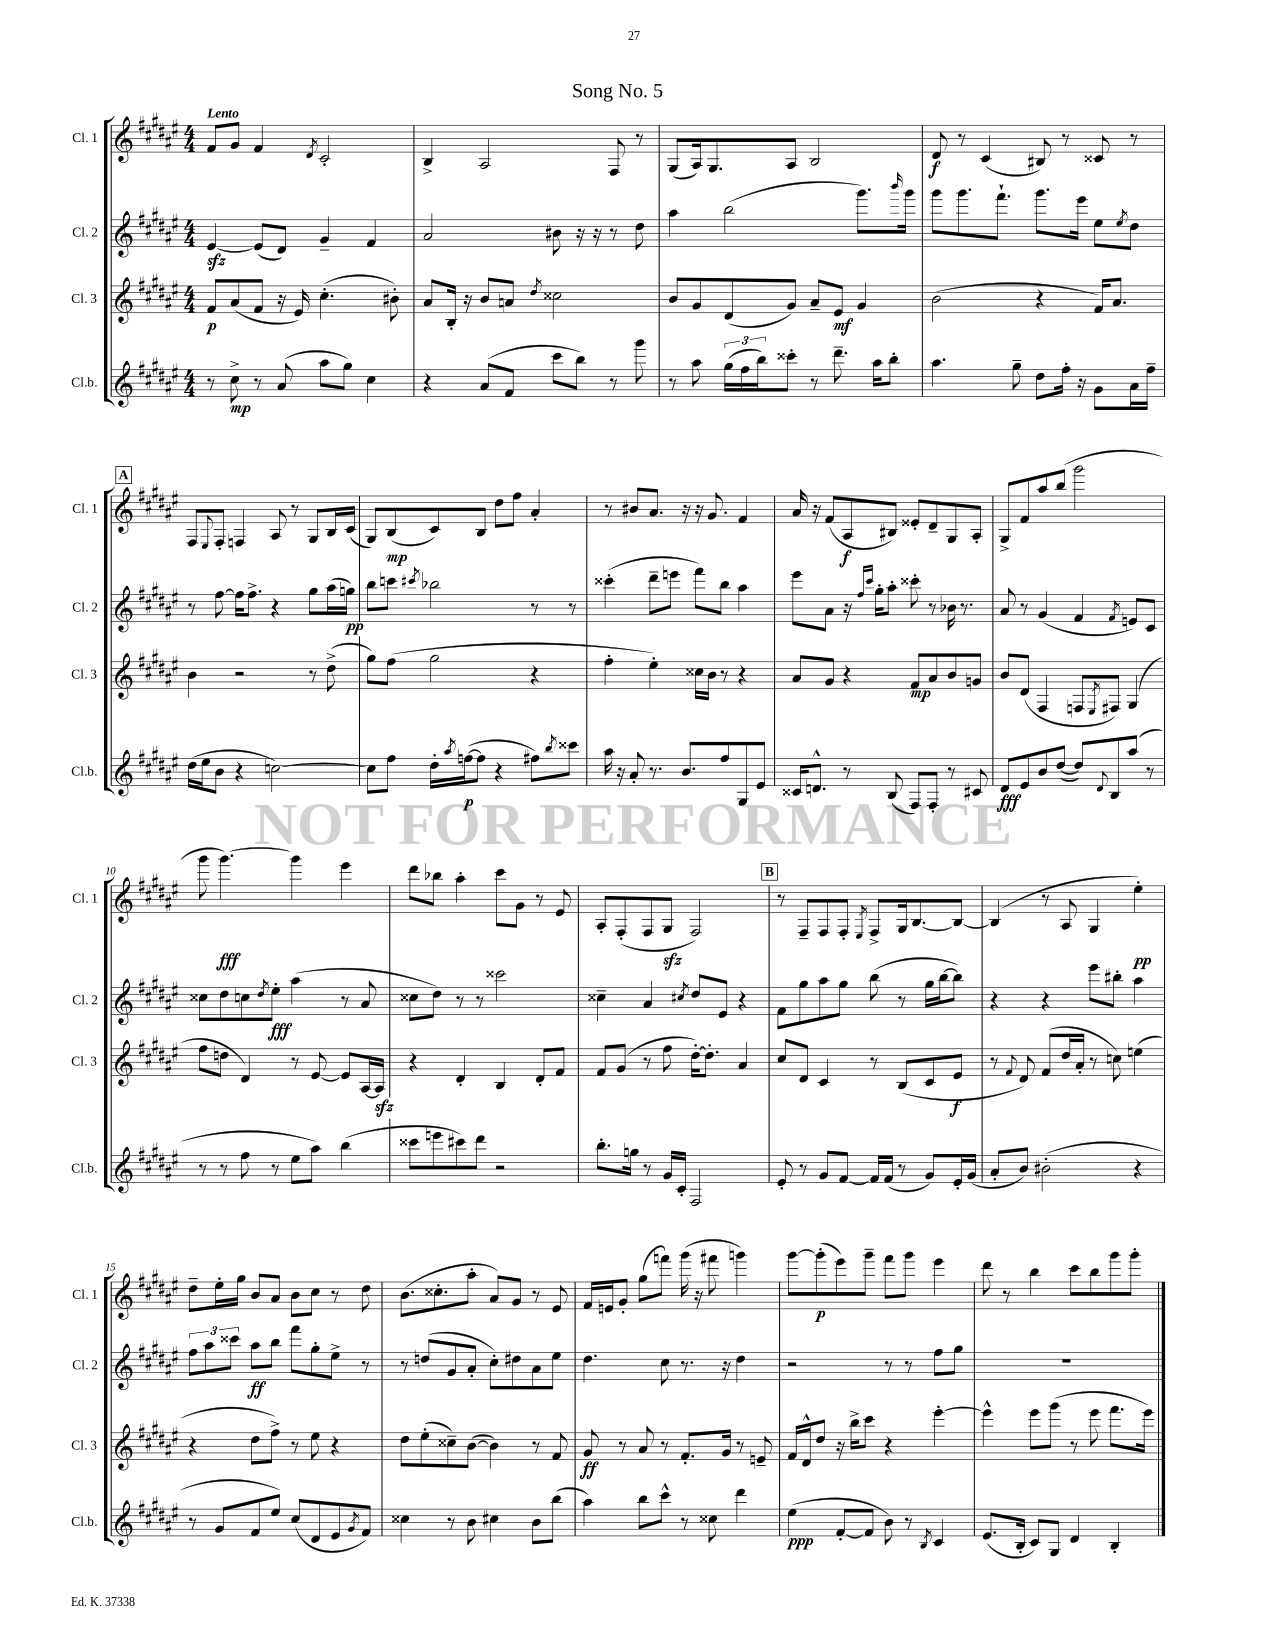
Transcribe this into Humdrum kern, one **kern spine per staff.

**kern	**dynam	**kern	**dynam	**kern	**dynam	**kern	**dynam
*part4	*part4	*part3	*part3	*part2	*part2	*part1	*part1
*staff4	*staff4	*staff3	*staff3	*staff2	*staff2	*staff1	*staff1
*I"Cl.b.	*	*I"Cl. 3	*	*I"Cl. 2	*	*I"Cl. 1	*
*I'Cl.b.	*	*I'Cl. 3	*	*I'Cl. 2	*	*I'Cl. 1	*
*clefG2	*	*clefG2	*	*clefG2	*	*clefG2	*
*k[f#c#g#d#a#e#]	*	*k[f#c#g#d#a#e#]	*	*k[f#c#g#d#a#e#]	*	*k[f#c#g#d#a#e#]	*
*M4/4	*	*M4/4	*	*M4/4	*	*M4/4	*
=1	=1	=1	=1	=1	=1	=1	=1
!	!	!	!	!	!	!LO:TX:a:B:t=Lento	!
8r	.	8f#/L	p	[4e#zz/	.	8f#/L	.
8cc#^\	mp	(8a#/	.	.	.	8g#/J	.
8r	.	8f#/J	.	(8e#/L]	.	4f#/	.
(8a#/	.	16r	.	8d#/J)	.	.	.
.	.	16e#/)	.	.	.	.	.
.	.	.	.	.	.	8qd#/	.
8aa#\L	.	(4.cc#'\	.	4g#~/	.	2c#'/	.
8gg#\J)	.	.	.	.	.	.	.
4cc#\	.	.	.	4f#/	.	.	.
.	.	8b#X'\)	.	.	.	.	.
=2	=2	=2	=2	=2	=2	=2	=2
4r	.	8a#/L	.	2a#/	.	4B^/	.
.	.	16B'/Jk	.	.	.	.	.
.	.	16r	.	.	.	.	.
(8a#/L	.	8b/L	.	.	.	2A#/	.
8f#/J	.	8an/J	.	.	.	.	.
.	.	8qdd#/	.	.	.	.	.
8ccc#\L	.	2cc##X\	.	8b#X\	.	.	.
8bb\J)	.	.	.	16r	.	.	.
.	.	.	.	16r	.	.	.
8r	.	.	.	8r	.	8F#/	.
8ggg#\	.	.	.	8dd#\	.	8r	.
=3	=3	=3	=3	=3	=3	=3	=3
8r	.	8b/L	.	4aa#\	.	(8G#/L	.
8aa#\	.	8g#/	.	.	.	16A#/k)	.
.	.	.	.	.	.	8.G#/	.
(24gg#\LL	.	(8d#/	.	(2bb\	.	.	.
24ff#\	.	.	.	.	.	.	.
24bb\J)	.	.	.	.	.	.	.
8ccc##X'\J	.	8g#/J)	.	.	.	8A#/J	.
8r	.	8a#~/L	.	.	.	2B/	.
8.ddd#~\	.	8e#/J	mf	.	.	.	.
.	.	4g#/	.	8.ggg#\L)	.	.	.
16aa#\KL	.	.	.	.	.	.	.
8bb'\J	.	.	.	.	.	.	.
.	.	.	.	16qqbbb/	.	.	.
.	.	.	.	16ggg#\Jk	.	.	.
=4	=4	=4	=4	=4	=4	=4	=4
4.aa#\	.	(2b\	.	8ggg#\L	.	8d#/	f
.	.	.	.	8.ggg#\	.	8r	.
.	.	.	.	.	.	(4c#/	.
.	.	.	.	8.fff#`\J	.	.	.
8gg#~\	.	.	.	.	.	.	.
8dd#\L	.	4r	.	8.ggg#\L	.	8B#X/)	.
16ff#'\Jk	.	.	.	.	.	8r	.
16r	.	.	.	16eee#\Jk	.	.	.
8g#\L	.	16f#/KL)	.	8ee#\L	.	8c##X/	.
.	.	8.a#/J	.	.	.	.	.
.	.	.	.	8qee#/	.	.	.
16a#\L	.	.	.	8dd#\J	.	8r	.
16ff#~\JJ	.	.	.	.	.	.	.
!!LO:LB:g=z
!!LO:REH:place=s1:t=A
=5	=5	=5	=5	=5	=5	=5	=5
(16dd#\LL	.	4b\	.	8r	.	8F#/L	.
16ee#\J	.	.	.	.	.	.	.
.	.	.	.	.	.	8qqE#/	.
8b\J	.	.	.	[8ff#\	.	8F#'/J	.
4r	.	2r	.	16ff#\KL]	.	4Fn/	.
.	.	.	.	8.ff#^\J	.	.	.
[2ccn\)	.	.	.	4r	.	8A#/	.
.	.	.	.	.	.	8r	.
.	.	8r	.	8gg#\L	.	8G#/L	.
.	.	(8dd#^\	.	(16aa#\L	.	16B/L	.
.	.	.	.	16ggn\JJ)	pp	(16c#/JJ	.
=6	=6	=6	=6	=6	=6	=6	=6
8cc\L]	.	8gg#\L)	.	8bb\L	.	8G#/L)	.
8ff#\J	.	(8ff#\J	.	8cccn\J	.	(8B/	mp
.	.	.	.	8qccc#X/	.	.	.
16dd#'\LL	.	2gg#\	.	2bb-X\	.	8c#/)	.
8qaa#/	.	.	.	.	.	.	.
([16ffn\J	p	.	.	.	.	.	.
8ff\J]	.	.	.	.	.	8B/J	.
4r	.	.	.	.	.	8dd#\L	.
.	.	.	.	.	.	8ff#\J	.
8ff#X\L)	.	4r	.	8r	.	4a#'/	.
8qbb/	.	.	.	.	.	.	.
8ccc##X\J	.	.	.	8r	.	.	.
=7	=7	=7	=7	=7	=7	=7	=7
16aa#\	.	4ff#'\	.	(4ccc##X'\	.	8r	.
16r	.	.	.	.	.	.	.
8a#'/	.	.	.	.	.	8b#X/L	.
8.r	.	4ee#'\)	.	8ddd#~\L	.	8.a#/J	.
.	.	.	.	8eeen\J	.	.	.
8.b/L	.	.	.	.	.	16r	.
.	.	16cc##X\LL	.	8fff#\L)	.	16r	.
.	.	16b\JJ	.	.	.	8.g#/	.
8ff#/	.	8r	.	8bb\J	.	.	.
8G#/	.	4r	.	4aa#\	.	4f#/	.
8e#/J	.	.	.	.	.	.	.
=8	=8	=8	=8	=8	=8	=8	=8
16c##X/KL	.	8a#/L	.	8eee#\L	.	16a#/	.
8.dn^^/J	.	.	.	.	.	16r	.
.	.	8g#/J	.	8a#\J	.	(8f#/L	.
8r	.	4r	.	16r	.	8A#/	f
.	.	.	.	16qqff#/LL	.	.	.
.	.	.	.	16qqccc#/JJ	.	.	.
.	.	.	.	16gg#'\KL	.	.	.
(8B/	.	.	.	8aa#'\J	.	8B#X/J)	.
8F#/L)	.	8f#/L	mp	8ccc##X'\	.	8e##X'/L	.
8F#'/J	.	8a#/	.	8r	.	8d#~/	.
8r	.	8b/	.	16b-X\	.	8G#/	.
.	.	.	.	8.r	.	.	.
8c#X/	.	8gn/J	.	.	.	8A#'/J	.
=9	=9	=9	=9	=9	=9	=9	=9
8d#/L	fff	8b/L	.	8a#/	.	8G#^/L	.
8e#/	.	(8d#/J	.	8r	.	8f#/	.
8b/	.	4F#/	.	(4g#/	.	8aa#/	.
([8dd#/J	.	.	.	.	.	(8bb/J	.
8dd#/L])	.	8Fn/L	.	4f#/	.	2ggg#\	.
8qqd#/	.	8qE#/	.	.	.	.	.
8B/	.	8F#X/J)	.	.	.	.	.
.	.	.	.	8qf#/	.	.	.
(8aa#/J	.	(4G#/	.	8en/L)	.	.	.
8r	.	.	.	8c#/J	.	.	.
!!LO:LB:g=z
=10	=10	=10	=10	=10	=10	=10	=10
8r	.	8ff#\L	.	8cc##X\L	.	8ggg#\	.
8r	.	8ddn\J	.	8dd#\	.	[4.ggg#\)	fff
8ff#\	.	4d#/)	.	8ccn\	.	.	.
.	.	.	.	8qdd#/	.	.	.
8r	.	.	.	8ee#'\J	fff	.	.
8ee#\L	.	8r	.	(4aa#\	.	4ggg#\]	.
8aa#\J)	.	[8e#/	.	.	.	.	.
(4bb\	.	8e#/L]	.	8r	.	4eee#\	.
.	.	[16A#/L	.	8a#/	.	.	.
.	.	16A#zz/JJ]	.	.	.	.	.
=11	=11	=11	=11	=11	=11	=11	=11
8ccc##X\L	.	4r	.	8cc##X\L	.	8ddd#\L	.
8eeen\	.	.	.	8dd#\J)	.	8bb-X\J	.
8ccc#X\)	.	4d#'/	.	8r	.	4aa#'\	.
8ddd#\J	.	.	.	8r	.	.	.
2r	.	4B/	.	2ccc##X\	.	8ccc#\L	.
.	.	.	.	.	.	8g#\J	.
.	.	8d#'/L	.	.	.	8r	.
.	.	8f#/J	.	.	.	8e#/	.
=12	=12	=12	=12	=12	=12	=12	=12
8.bb'\L	.	8f#/L	.	4cc##X~\	.	8A#'/L	.
.	.	(8g#/J	.	.	.	(8F#'/	.
16ggn\Jk	.	.	.	.	.	.	.
8r	.	8r	.	4a#/	.	8F#/	.
16g#/LL	.	8ff#\	.	.	.	8G#zz/J	.
16c#'/JJ	.	.	.	.	.	.	.
.	.	.	.	8qcc#X/	.	.	.
2F#/	.	[16dd#'\KL)	.	8dd#/L	.	2F#/)	.
.	.	8.dd#'\J]	.	.	.	.	.
.	.	.	.	8e#/J	.	.	.
.	.	4a#/	.	4r	.	.	.
!!LO:REH:place=s1:t=B
=13	=13	=13	=13	=13	=13	=13	=13
8e#'/	.	8cc#/L	.	8f#\L	.	8r	.
8r	.	8d#/J	.	8gg#\	.	8F#~/L	.
8g#/L	.	4c#/	.	8aa#\	.	8F#/	.
[8f#/J	.	.	.	8gg#\J	.	8F#'/J	.
.	.	.	.	.	.	8qE#/	.
16f#/LL]	.	8r	.	(8bb\	.	8F#^/L	.
(16f#/JJ	.	.	.	.	.	.	.
8r	.	(8B/L	.	8r	.	16G#/k	.
.	.	.	.	.	.	[8.B/	.
8g#/L)	.	8c#/	.	16gg#\LL	.	.	.
.	.	.	.	[16bb\J	.	.	.
16e#'/L	.	8e#/J	f	8bb\J])	.	8B/J_	.
(16g#/JJ	.	.	.	.	.	.	.
=14	=14	=14	=14	=14	=14	=14	=14
8a#'/L	.	8r	.	4r	.	(4B/]	.
.	.	8qqf#/	.	.	.	.	.
8b/J)	.	8d#/)	.	.	.	.	.
(2b#X'\	.	(8f#/L	.	4r	.	8r	.
.	.	16dd#/L	.	.	.	8A#/	.
.	.	16a#'/JJ	.	.	.	.	.
.	.	8r	.	8eee#\L	.	4G#/	.
.	.	8ccn\)	.	8bb#X'\J	.	.	.
4r	.	(4een\	.	4aa#\	.	4ee#'\)	pp
!!LO:LB:g=z
=15	=15	=15	=15	=15	=15	=15	=15
8r	.	4r	.	12ff#\L	.	8dd#~\L	.
.	.	.	.	12aa#\	.	.	.
8g#/L	.	.	.	.	.	16ee#'\L	.
.	.	.	.	12ccc##X\J	.	.	.
.	.	.	.	.	.	16gg#\JJ	.
8f#/	.	8dd#\L	.	8aa#\L	ff	8b/L	.
8ee#/J)	.	8ff#^\J)	.	8bb\J	.	8a#/J	.
(8cc#/L	.	8r	.	8fff#\L	.	8b\L	.
8d#/	.	8ee#\	.	8gg#'\	.	8cc#\J	.
8e#/	.	4r	.	8ee#^\J	.	8r	.
8qg#/	.	.	.	.	.	.	.
8f#/J)	.	.	.	8r	.	8dd#\	.
=16	=16	=16	=16	=16	=16	=16	=16
4cc##X\	.	8dd#\L	.	8r	.	(8.b\L	.
.	.	(8ee#'\	.	(8ddn/L	.	.	.
.	.	.	.	.	.	8.cc##X'\	.
8r	.	8cc##X~\)	.	8g#/	.	.	.
8b\	.	([8b\J	.	8a#'/J	.	8aa#'\J	.
4cc#X\	.	4b\])	.	8cc#'\L)	.	8a#/L)	.
.	.	.	.	8dd#X\	.	8g#/J	.
8b\L	.	8r	.	8a#\	.	8r	.
(8bb\J	.	8f#/	.	8ee#\J	.	8e#/	.
=17	=17	=17	=17	=17	=17	=17	=17
4aa#\)	.	8g#/	ff	4.dd#\	.	16f#/LL	.
.	.	.	.	.	.	16en/J	.
.	.	8r	.	.	.	8g#'/J	.
8bb\L	.	8a#/	.	.	.	(8gg#\L	.
8ccc#^^\J	.	8r	.	8cc#\	.	8fffn\J)	.
8r	.	8.f#'/L	.	8.r	.	(16ggg#\	.
.	.	.	.	.	.	16r	.
8cc##X\	.	.	.	.	.	8fff#X\	.
.	.	16g#/Jk	.	16r	.	.	.
4ddd#\	.	8r	.	4dd#\	.	4gggn\)	.
.	.	8en~/	.	.	.	.	.
=18	=18	=18	=18	=18	=18	=18	=18
(4ee#\	ppp	16f#/LL	.	2r	.	[8ggg#\L	.
.	.	16d#^^/J	.	.	.	.	.
.	.	8dd#/J	.	.	.	(8ggg#'\]	p
[8f#'/L	.	16r	.	.	.	8eee#\)	.
.	.	16bb^\KL	.	.	.	.	.
8f#/J]	.	8ccc#\J	.	.	.	8ggg#~\J	.
8b\)	.	4r	.	8r	.	8fff#\L	.
8r	.	.	.	8r	.	8ggg#\J	.
8qB/	.	.	.	.	.	.	.
4c#/	.	[4eee#'\	.	8ff#\L	.	4eee#\	.
.	.	.	.	8gg#\J	.	.	.
=19	=19	=19	=19	=19	=19	=19	=19
(8.e#/L	.	4eee#^^\]	.	1r	.	8ddd#\	.
.	.	.	.	.	.	8r	.
16B'/Jk	.	.	.	.	.	.	.
8c#/L)	.	8eee#\L	.	.	.	4bb\	.
8G#/J	.	(8ggg#\J	.	.	.	.	.
4d#/	.	8r	.	.	.	8ccc#\L	.
.	.	8eee#\	.	.	.	8bb\	.
4B'/	.	8.fff#\L	.	.	.	8ggg#\	.
.	.	.	.	.	.	8ggg#'\J	.
.	.	16eee#\Jk)	.	.	.	.	.
==	==	==	==	==	==	==	==
*-	*-	*-	*-	*-	*-	*-	*-
